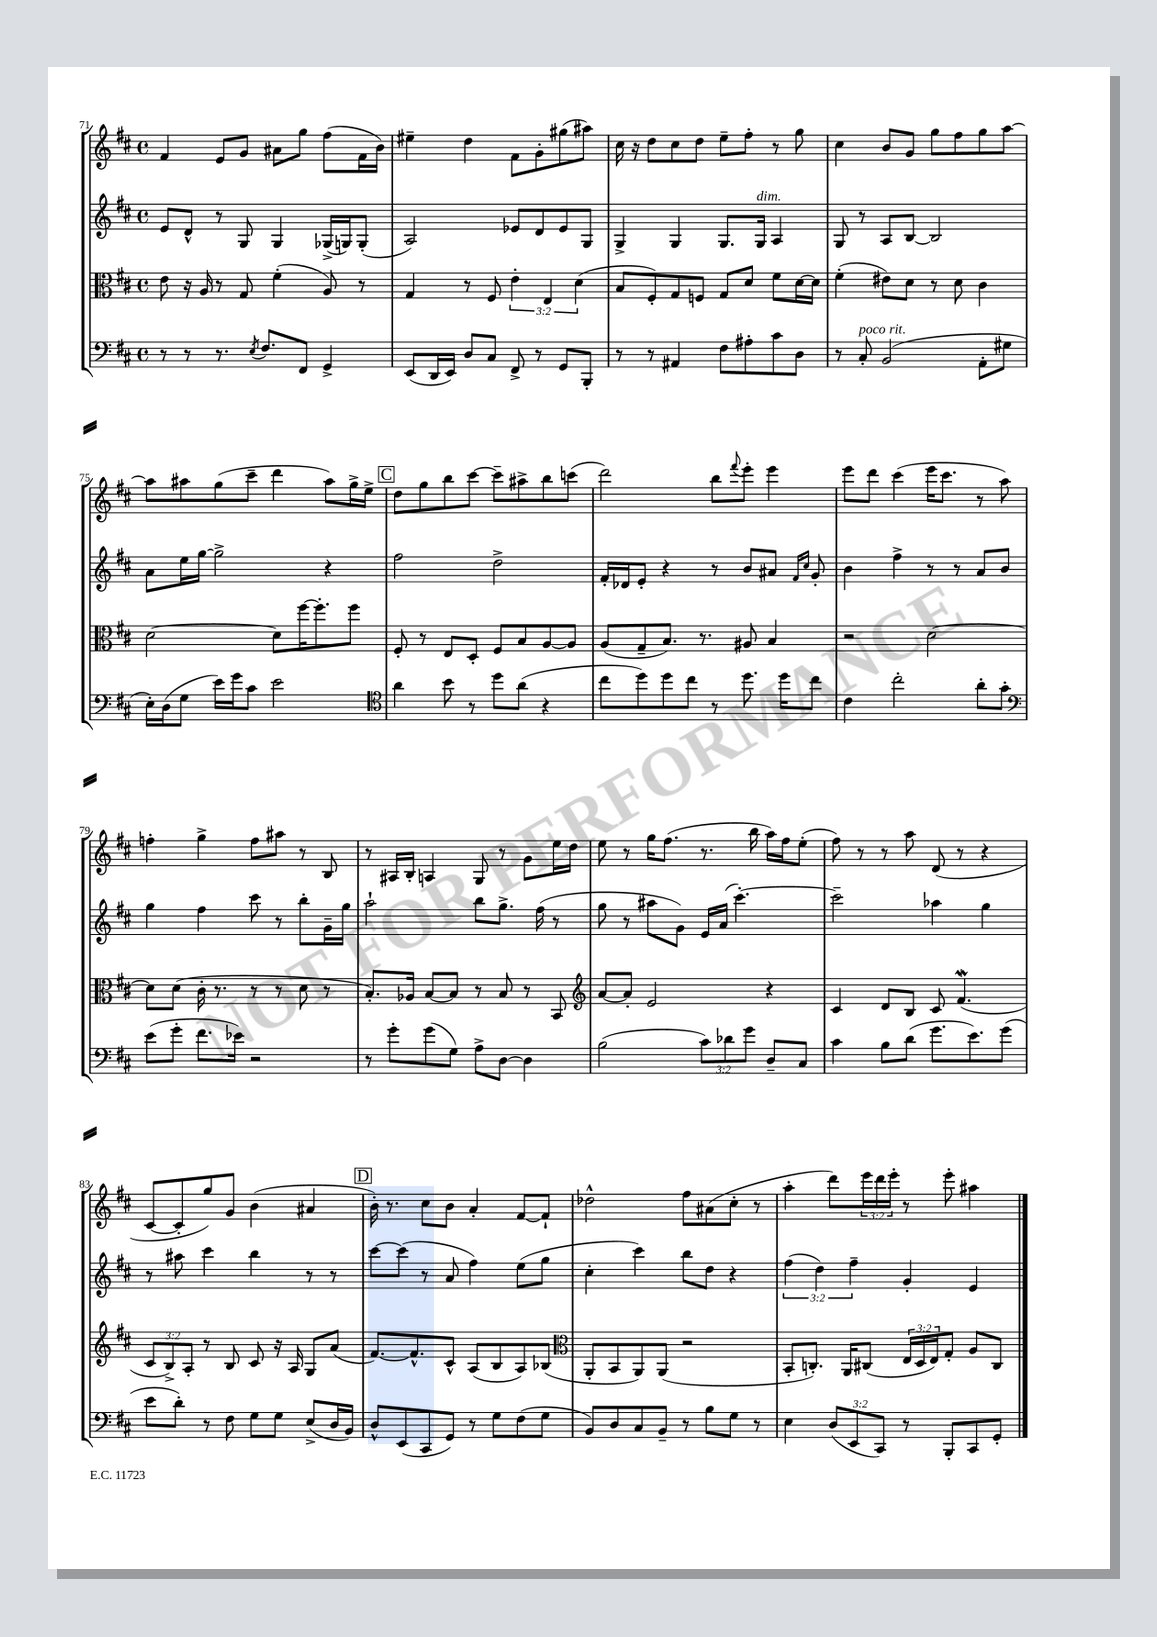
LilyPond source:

<<
\new StaffGroup <<
\new Staff = "s0" {
    \clef treble \key d \major \defaultTimeSignature \time 4/4 \override Staff.TupletNumber.text = #tuplet-number::calc-fraction-text
    fis'4 e'8 g'8 ais'8 g''8 fis''8( fis'16 b'16) |
    eis''4-- d''4 fis'8 g'8-. gis''8( ais''8) |
    cis''16 r16 d''8 cis''8 d''8 e''8-- fis''8-. r8 g''8 |
    cis''4 b'8 g'8 g''8 fis''8 g''8 a''8~ |
    a''8 ais''8 g''8( cis'''8-- d'''4 ais''8) g''16-> e''16-> |
    \mark \markup { \box "C" } d''8 g''8 b''8 cis'''8~ cis'''8-- ais''8-> b''8 c'''8( |
    d'''2) b''8 \appoggiatura { fis'''8 } e'''8-. e'''4 |
    e'''8 d'''8 cis'''4( e'''16 cis'''8. r8 a''8) |
    f''4-. g''4-> f''8 ais''8 r8 b8 |
    r8 ais16 b16-. a4 g8 r8 g'8 e''16 d''16 |
    e''8 r8 g''16 fis''8.( r8. b''16 a''16) fis''16 e''8-.( |
    fis''8) r8 r8 a''8 d'8( r8 r4 |
    cis'8~ cis'8-. g''8) g'8 b'4( ais'4 |
    \mark \markup { \box "D" } b'16-.) r8. cis''8 b'8 a'4-. fis'8~ fis'8-! |
    des''2-^ fis''8 ais'8( cis''8-. r8 |
    a''4-. d'''8) \tuplet 3/2 { e'''16 d'''16 e'''16-. } r8 e'''8-. ais''4 \bar "|." |
}
\new Staff = "s1" {
    \clef treble \key d \major \defaultTimeSignature \time 4/4 \override Staff.TupletNumber.text = #tuplet-number::calc-fraction-text
    e'8 d'8-^ r8 g8 g4 ges16->( g16) g8-.( |
    a2) ees'8 d'8 ees'8 g8 |
    g4-> g4 g8. g16^\markup { \italic "dim." } a4 |
    g8 r8 a8 b8~ b2 |
    a'8 e''16 g''16~ g''2-> r4 |
    \mark \markup { \box "C" } fis''2 d''2-> |
    fis'16-. des'16 e'8-. r4 r8 b'8 ais'8 \grace { fis'16 cis''16 } g'8-. |
    b'4 fis''4-> r8 r8 a'8 b'8 |
    g''4 fis''4 cis'''8 r8 b''8-. g'16-- g''16 |
    a''2-! b''8 g''8.-> fis''16( r8 |
    g''8 r8 ais''8 g'8) e'16 a'16( cis'''4.~-.) |
    cis'''2-- aes''4 g''4 |
    r8 ais''8 cis'''4 b''4 r8 r8 |
    \mark \markup { \box "D" } cis'''8~ cis'''8( r8 a'8 fis''4) e''8( g''8 |
    cis''4-. cis'''4) b''8 d''8 r4 |
    \tuplet 3/2 { fis''4( d''4) fis''4-- } g'4-. e'4 \bar "|." |
}
\new Staff = "s2" {
    \clef alto \key d \major \defaultTimeSignature \time 4/4 \override Staff.TupletNumber.text = #tuplet-number::calc-fraction-text
    e'8 r16 a16 r8 g8 fis'4-.( a8) r8 |
    g4 r8 fis8 \tuplet 3/2 { e'4-. e4 d'4( } |
    b8 fis8-.) g8 f8 g8 d'8 fis'8 d'16~ d'16 |
    fis'4-.( eis'8) d'8 r8 d'8 cis'4 |
    d'2~ d'8 fis''16~ fis''8.-. fis''8 |
    \mark \markup { \box "C" } fis8-. r8 e8 d8-. fis8 b8 a8~ a8 |
    a8( g8-- b8.) r8. ais8 b4 |
    r2 d'2~ |
    d'8 d'8( cis'16-. r8. r8 r8 d'8 r8 |
    b8.-.) aes16 b8~ b8 r8 b8 r8 b,8 |
    \clef treble a'8~ a'8-. e'2 r4 |
    cis'4 d'8 b8 cis'8 fis'4.\mordent( |
    \tuplet 3/2 { cis'8 b8->) a8-. } r8 b8 cis'8 r16 a16 g8 a'8( |
    \mark \markup { \box "D" } fis'8.~) fis'8.-^ cis'8-^ a8( b8 a8) bes8( |
    \clef alto a,8-. b,8 a,8) a,8( r2 |
    b,8-. c8.-.) a,16 cis8( \tuplet 3/2 { e16 d16 e16) } g8-. a8 cis8 \bar "|." |
}
\new Staff = "s3" {
    \clef bass \key d \major \defaultTimeSignature \time 4/4 \override Staff.TupletNumber.text = #tuplet-number::calc-fraction-text
    r8 r8 r8. \acciaccatura { e8 } fis8. fis,8 g,4-> |
    e,8( d,16 e,16) d8 cis8 fis,8-> r8 g,8 b,,8-. |
    r8 r8 ais,4 fis8 ais8-. cis'8 d8 |
    r8 cis8-.^\markup { \italic "poco rit." } b,2( a,8-. gis8 |
    e16-.) d16( g8 e'16) g'16 cis'8 e'2 |
    \mark \markup { \box "C" } \clef tenor a'4 b'8 r8 d''8 a'8( r4 |
    cis''8 d''8) d''8 cis''8 r8 d''8. d''16 cis''8 |
    cis'4 cis''2-. a'8-. g'8-. |
    \clef bass e'8( g'8-. fis'8. ees'16) r2 |
    r8 g'8-. g'8( g8) a8-> d8~ d4 |
    b2( \tuplet 3/2 { cis'8) des'8 g'8 } d8-- cis8 |
    cis'4 b8 d'8( g'8. e'8.) g'8( |
    e'8 d'8-.) r8 fis8 g8 g8 e8->( d16 b,16) |
    \mark \markup { \box "D" } d8-^ e,8( cis,8 g,8) r8 g8 fis8( g8 |
    b,8) d8 cis8 b,8-- r8 b8 g8 r8 |
    e4 \tuplet 3/2 { d8( e,8 cis,8) } r8 b,,8-. cis,8 g,8-. \bar "|." |
}
>>
>>
\layout { \context { \Score currentBarNumber = #71 } }
